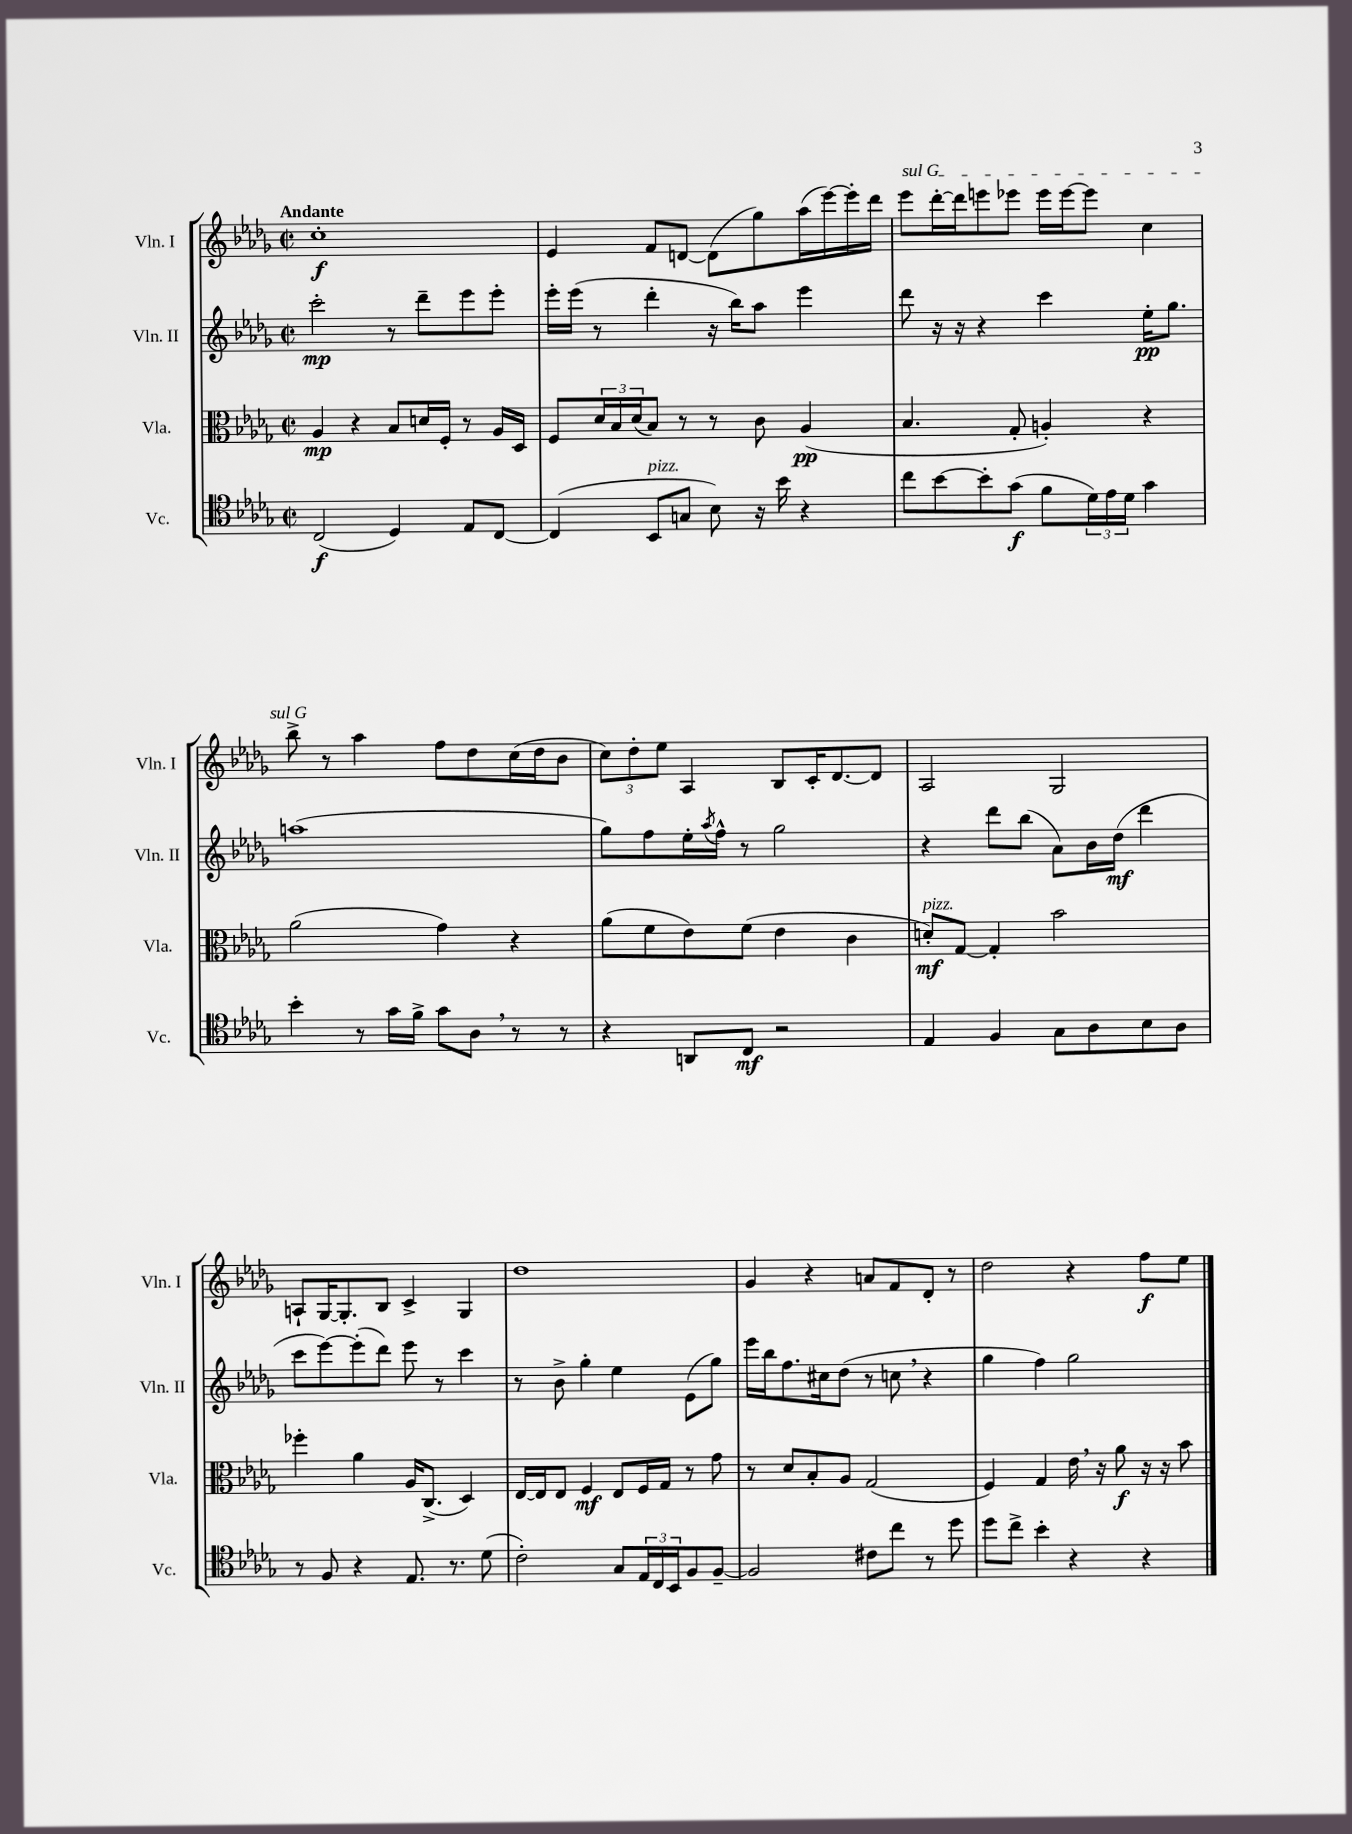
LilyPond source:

<<
\new StaffGroup <<
\new Staff = "s0" \with { instrumentName = "Vln. I" shortInstrumentName = "Vln. I" } {
    \clef treble \key des \major \defaultTimeSignature \time 2/2 \tempo "Andante"
    c''1-.\f |
    ees'4 f'8 d'8~ d'8( ges''8) aes''16( ees'''16~) ees'''16-. des'''16 |
    \once \override TextSpanner.bound-details.left.text = \markup { \italic "sul G" } ees'''8\startTextSpan des'''16~-. des'''16 e'''8 ees'''8 ees'''16 ees'''16~ ees'''8 c''4 |
    bes''8->\stopTextSpan r8 aes''4 f''8 des''8 c''16( des''16 bes'8 |
    \tuplet 3/2 { c''8) des''8-. ees''8 } aes4 bes8 c'16-. des'8.~ des'8 |
    aes2 ges2 |
    a8-! ges16~ ges8.-. bes8 c'4-> ges4 |
    des''1 |
    ges'4 r4 a'8 f'8 des'8-. r8 |
    des''2 r4 f''8\f ees''8 \bar "|." |
}
\new Staff = "s1" \with { instrumentName = "Vln. II" shortInstrumentName = "Vln. II" } {
    \clef treble \key des \major \defaultTimeSignature \time 2/2
    c'''2-.\mp r8 des'''8-- ees'''8 ees'''8-. |
    ees'''16-. ees'''16( r8 des'''4-. r16 bes''16) aes''8 ees'''4 |
    des'''8 r16 r16 r4 c'''4 ees''16-.\pp ges''8. |
    a''1( |
    ges''8) f''8 ees''16-. \acciaccatura { aes''8 } f''16-^ r8 ges''2 |
    r4 des'''8 bes''8( aes'8) bes'16 des''16\mf( des'''4 |
    c'''8 ees'''8~) ees'''8-.( des'''8) ees'''8 r8 c'''4 |
    r8 bes'8-> ges''4-. ees''4 ees'8( ges''8) |
    ees'''16 bes''16 f''8. cis''16 des''8( r8 c''8 \breathe r4 |
    ges''4 f''4) ges''2 \bar "|." |
}
\new Staff = "s2" \with { instrumentName = "Vla." shortInstrumentName = "Vla." } {
    \clef alto \key des \major \defaultTimeSignature \time 2/2
    aes4\mp r4 bes8 d'16 f16-. r8 aes16 des16 |
    f8 \tuplet 3/2 { des'16 bes16 des'16( } bes8) r8 r8 c'8 aes4\pp( |
    bes4. ges8-. a4-.) r4 |
    aes'2( ges'4) r4 |
    aes'8( f'8 ees'8) f'8( ees'4 c'4 |
    d'8-.\mf^\markup { \italic "pizz." }) ges8~ ges4-. bes'2 |
    fes''4-. aes'4 aes16 c8.->( des4) |
    ees16~ ees16 ees8 f4\mf ees8 f16 ges16 r8 ges'8 |
    r8 des'8 bes8-. aes8 ges2( |
    f4) ges4 ees'16 \breathe r16 aes'8\f r16 r16 bes'8 \bar "|." |
}
\new Staff = "s3" \with { instrumentName = "Vc." shortInstrumentName = "Vc." } {
    \clef tenor \key des \major \defaultTimeSignature \time 2/2
    c2\f( des4) ees8 c8~ |
    c4( bes,8^\markup { \italic "pizz." } g8 bes8) r16 bes'16 r4 |
    c''8 bes'8~ bes'8-. ges'8\f( f'8 \tuplet 3/2 { des'16) ees'16 des'16 } ges'4 |
    bes'4-. r8 ges'16 f'16-> ges'8 aes8 \breathe r8 r8 |
    r4 a,8 c8\mf r2 |
    ees4 f4 ges8 aes8 bes8 aes8 |
    r8 f8 r4 ees8. r8. des'8( |
    c'2-.) ges8 \tuplet 3/2 { ees16 c16 bes,16 } f8 f8~-- |
    f2 cis'8 c''8 r8 des''8 |
    des''8 c''8-> bes'4-. r4 r4 \bar "|." |
}
>>
>>
\layout { \context { \Score \remove "Bar_number_engraver" } }
